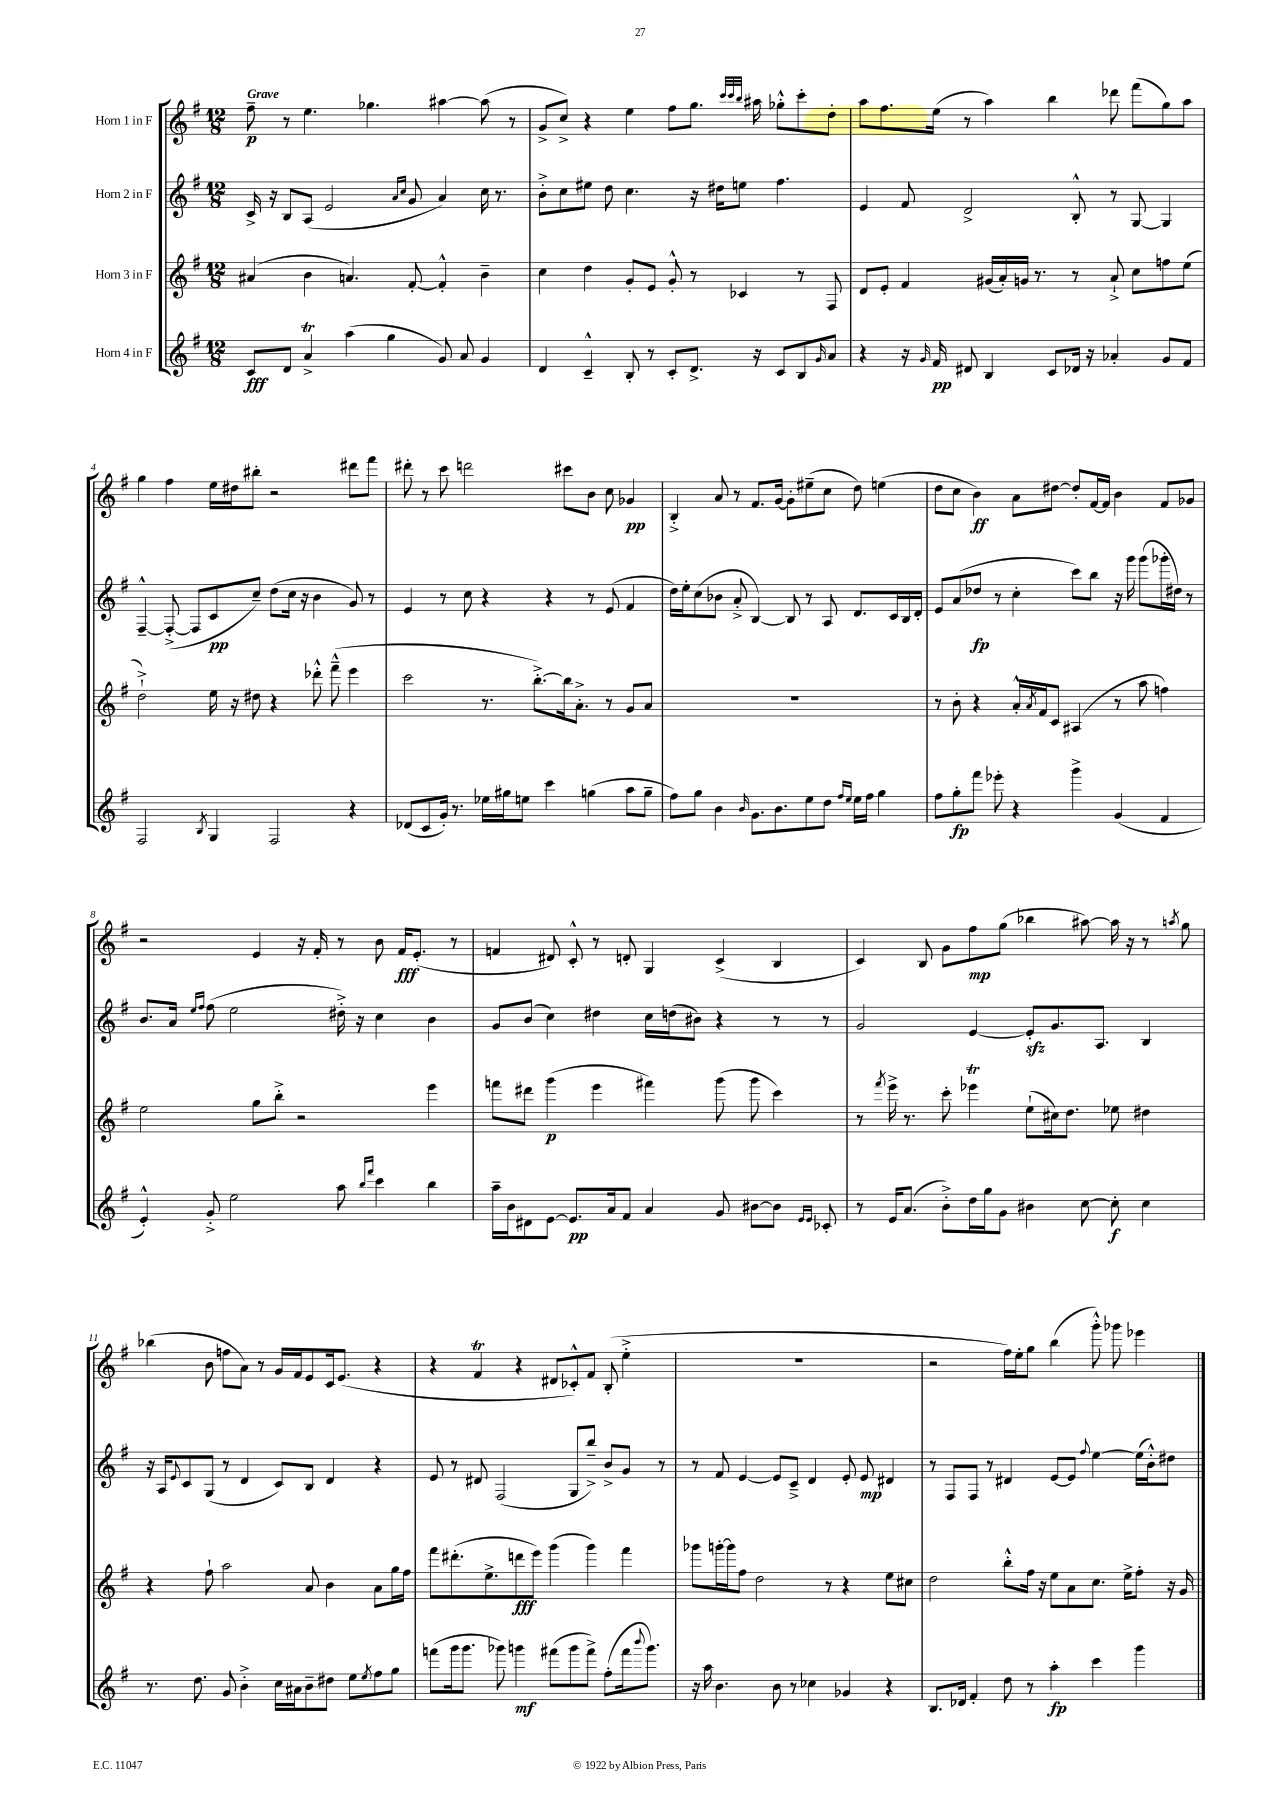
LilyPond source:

<<
\new StaffGroup <<
\new Staff = "s0" \with { instrumentName = "Horn 1 in F" } {
    \clef treble \key g \major \numericTimeSignature \time 12/8 \tempo "Grave"
    fis''8--\p r8 e''4. ges''4. ais''4~ ais''8( r8 |
    g'8-> c''8->) r4 e''4 fis''8 g''8. \grace { c'''32 c'''32 b''32 } ais''16 ges''8-.-^ c'''8-. d''8-. |
    a''8 fis''8. e''16( r8 a''4) b''4 des'''8 fis'''8( g''8) a''8 |
    g''4 fis''4 e''16 dis''16 bis''8-. r2 dis'''8 fis'''8 |
    dis'''8-. r8 c'''8 d'''2 cis'''8 b'8 c''8 ges'4\pp |
    b4-.-> a'8 r8 fis'8. g'16~ g'8-. eis''8--( c''8 d''8) e''4( |
    d''8 c''8 b'4\ff) a'8 dis''8~ dis''8-. fis'16~ fis'16 b'4 fis'8 ges'8 |
    r2 e'4 r16 fis'16-. r8 b'8 fis'16\fff e'8.-.( r8 |
    f'4 dis'8) c'8-.-^ r8 d'8-. g4 c'4->( b4 |
    c'4) b8 g'8 fis''8\mp g''8( bes''4 ais''8~) ais''16 r16 r8 \acciaccatura { a''8 } g''8 |
    bes''4( b'8 f''8 a'8) r8 g'16 fis'16 e'8 c'16 e'8.( r4 |
    r4 fis'4\trill r4 dis'8 ces'8-.-^) fis'8 b8-.( e''4-.-> |
    R1. |
    r2 fis''16) e''16-. g''8 b''4( g'''8-.-^) ges'''8 ees'''4 \bar "|." |
}
\new Staff = "s1" \with { instrumentName = "Horn 2 in F" } {
    \clef treble \key g \major \numericTimeSignature \time 12/8
    c'16-> r16 b8 a8( e'2 \grace { a'16 c''16 } g'8 a'4) c''16 r8. |
    b'8-.-> c''8 eis''8 d''8 c''4. r16 dis''16 e''8 fis''4. |
    e'4 fis'8 d'2-> b8-.-^ r8 g8~ g4 |
    fis4~---^ fis8~-.->( fis8 c'8\pp c''8--) d''8( c''16 r16 b'4 g'8) r8 |
    e'4 r8 c''8 r4 r4 r8 e'8( fis'4 |
    d''16) e''16-. c''8( bes'8 a'8-.-> b4~) b8 r8 a8 d'8. c'16 b16 d'16-. |
    e'8 a'8( des''8\fp r8 c''4-. c'''8) b''8 r16 g'''16 g'''8( ges'''16-. dis''16) r8 |
    b'8. a'16 \grace { e''16 fis''16 } fis''8( e''2 dis''16-.->) r16 c''4 b'4 |
    g'8 b'8( c''4) dis''4 c''16 d''16( bis'8) r4 r8 r8 |
    g'2 e'4~ e'8-.\sfz g'8. a8. b4 |
    r16 a16 \appoggiatura { e'8 } c'8 g8( r8 d'4 c'8) b8 d'4 r4 |
    e'8 r8 dis'8 fis2( g8 b''8--->) b'8-> g'8 r8 |
    r8 fis'8 e'4~ e'8 c'8---> d'4 e'8-. e'8\mp dis'4 |
    r8 fis8 fis8 r8 dis'4 e'8~ e'8 \appoggiatura { fis''8 } e''4~ e''16( b'16-.-^) dis''8 \bar "|." |
}
\new Staff = "s2" \with { instrumentName = "Horn 3 in F" } {
    \clef treble \key g \major \numericTimeSignature \time 12/8
    ais'4( b'4 a'4.) fis'8~-. fis'4-.-^ b'4-- |
    c''4 d''4 g'8-. e'8 g'8-.-^ r8 ces'4 r8 fis8 |
    d'8 e'8-. fis'4 gis'16( a'16-.) g'16 r8. r8 a'8-!-> c''8 f''8 e''8( |
    d''2-!->) e''16 r16 dis''8 r4 des'''8-.-^ fis'''8---^( e'''4 |
    c'''2 r8. b''8.~-.->) b''16 a'8.-.-> r8 g'8 a'8 |
    R1. |
    r8 b'8-. r4 a'16-.-^ \acciaccatura { a'8 } fis'16 c'8 ais4( r8 a''8 f''4) |
    e''2 g''8 b''8-.-> r2 e'''4 |
    f'''8 dis'''8 g'''4\p( e'''4 fis'''4) g'''8( g'''8 c'''4) |
    r8 \acciaccatura { fis'''8 } e'''16-> r8. c'''8-. ees'''4\trill e''8-!( cis''16) d''8. ees''8 dis''4 |
    r4 fis''8-! a''2 a'8 b'4 a'8 g''16 fis''16 |
    fis'''8 dis'''8.-.( e''8.-> d'''8\fff e'''8) g'''4( g'''4) fis'''4 |
    ges'''8 g'''16~-. g'''16 fis''8 d''2 r8 r4 e''8 cis''8 |
    d''2 b''8-.-^ fis''16 r16 e''8 a'8 c''8. e''16-> fis''8-. r16 g'16 \bar "|." |
}
\new Staff = "s3" \with { instrumentName = "Horn 4 in F" } {
    \clef treble \key g \major \numericTimeSignature \time 12/8
    c'8\fff d'8 a'4->\trill a''4( g''4 g'8) a'8 g'4 |
    d'4 c'4---^ b8-. r8 c'8-. d'8.-> r16 c'8 b8 \grace { g'16 } a'8 |
    r4 r16 \grace { g'16 } fis'16\pp dis'8 b4 c'8 des'16 r16 aes'4-. g'8 fis'8 |
    fis2 \acciaccatura { b8 } g4 fis2 r4 |
    des'8( c'8 g'16-.) r8. ees''16 gis''16 e''8 c'''4 g''4( a''8 g''8-- |
    fis''8) g''8 b'4 \grace { b'16 } g'8. b'8. e''8 d''8 \grace { fis''16 e''16 } e''16 fis''16 g''4 |
    fis''8 g''8-.\fp fis'''8 ees'''8-. r4 g'''4-> g'4( fis'4 |
    e'4-.-^) g'8-.-> e''2 a''8 \grace { b''16 fis'''16 } c'''4 b''4 |
    a''16-- b'16 dis'8 e'8~ e'8.\pp a'16 fis'8 a'4 g'8 bis'8~ bis'8 \grace { e'16 e'16 } ces'8-. |
    r8 e'16 a'8.( b'8-.->) d''16 g''16 g'8 bis'4 c''8~ c''8-.\f c''4 |
    r8. d''8. g'8 b'4-.-> c''16 ais'16 b'8-- dis''8 e''8 \acciaccatura { e''8 } fis''8 g''8 |
    f'''8( g'''16 g'''8. ges'''8) g'''4\mf fis'''8( g'''8 fis'''8->) fis''8-.( fis'''16 \appoggiatura { b'''8 } g'''8.) |
    r16 a''16 b'4. b'8 r8 ces''4 ges'4 r4 |
    b8. des'16 fis'4-. d''8 r8 a''4-.\fp c'''4 g'''4 \bar "|." |
}
>>
>>
